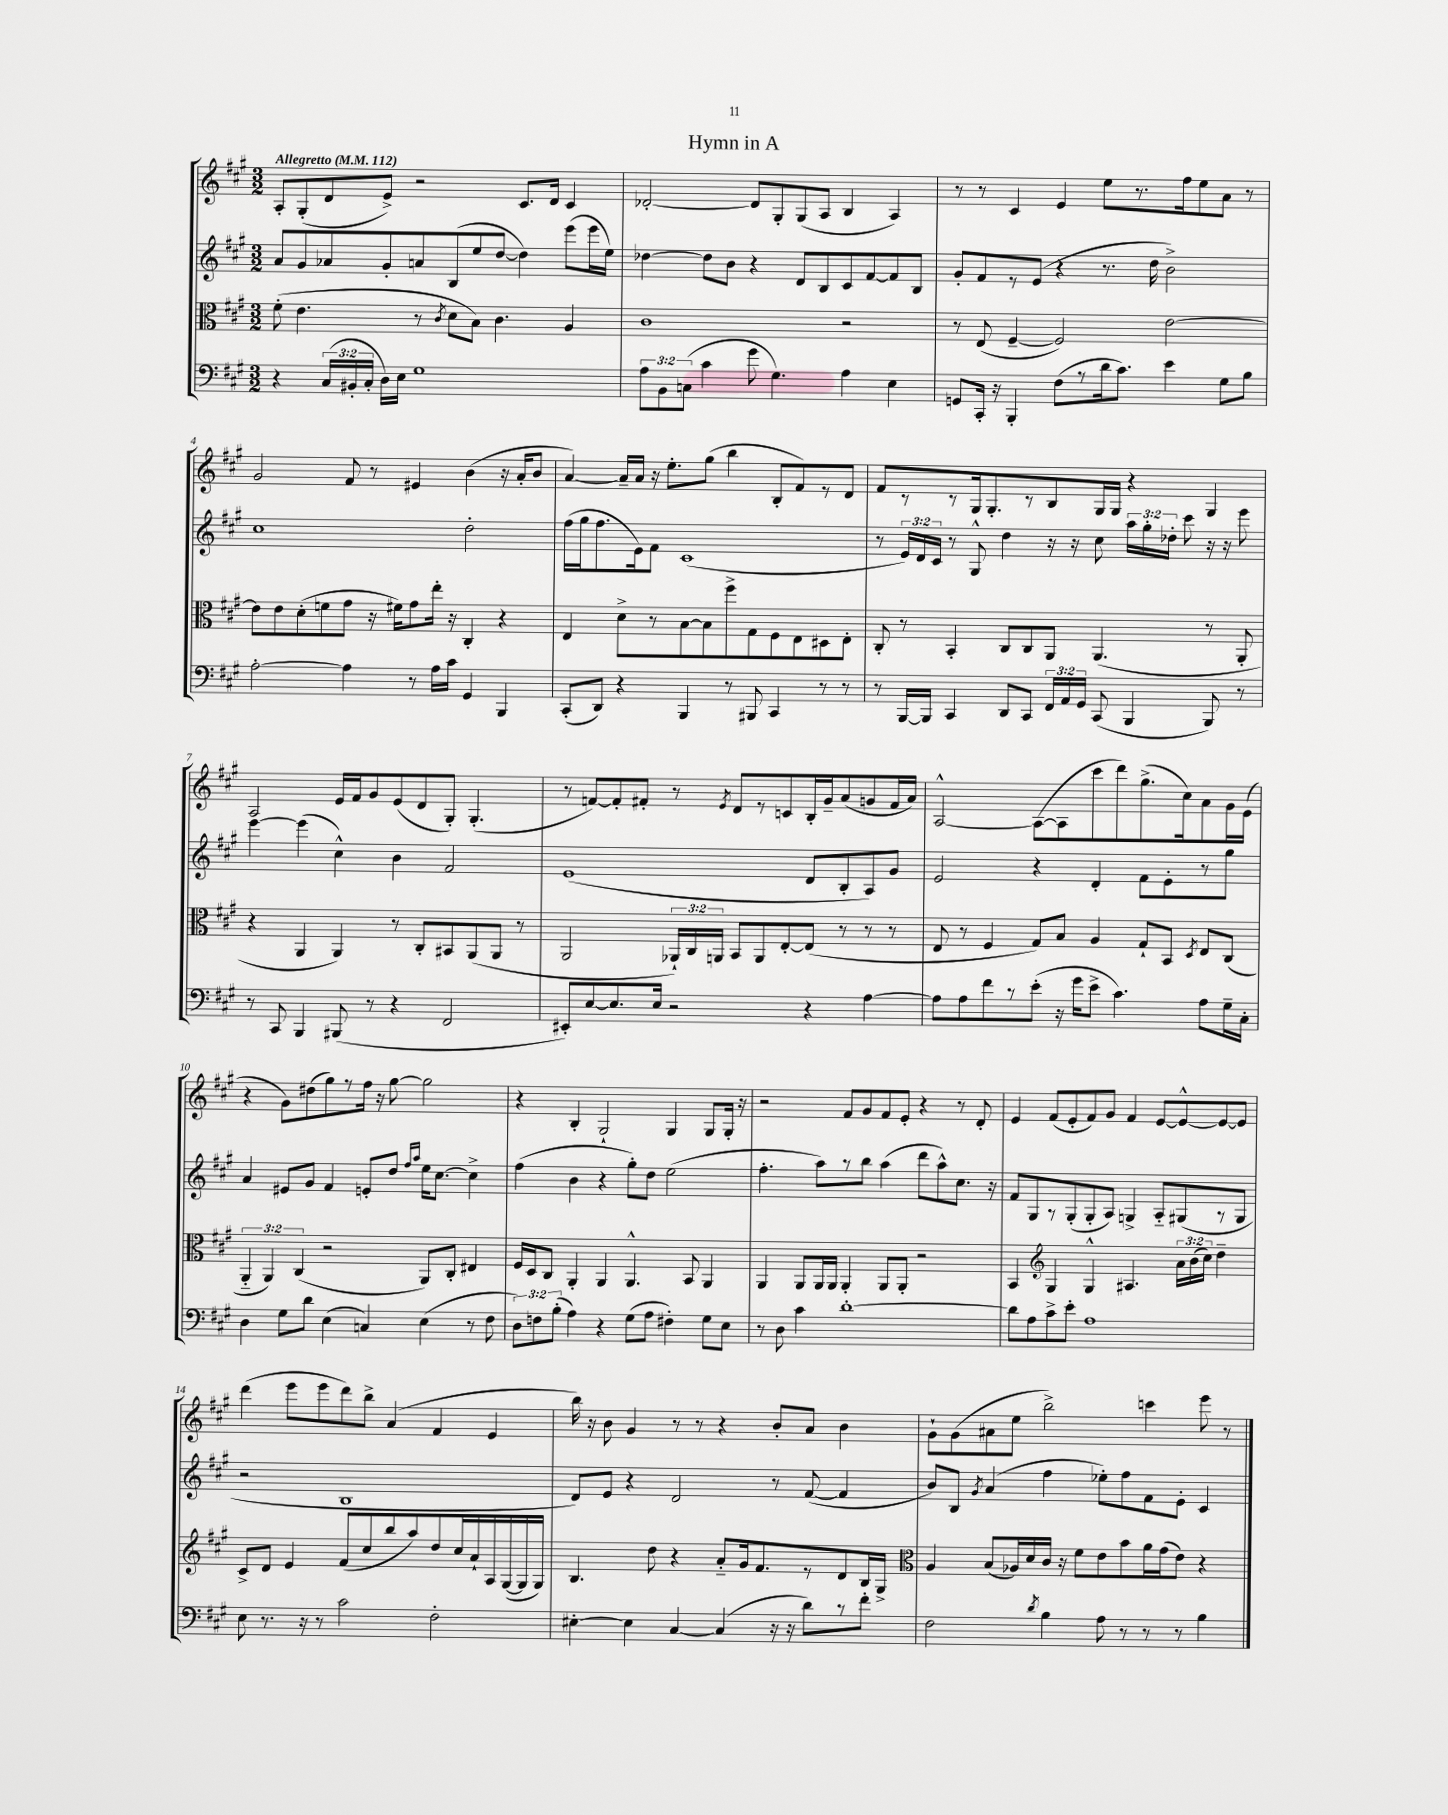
\header { title = "Hymn in A" }
<<
\new StaffGroup <<
\new Staff = "s0" {
    \clef treble \key a \major \numericTimeSignature \time 3/2 \tempo "Allegretto" 4 = 112
    \autoBeamOff a8[-. gis8-.( d'8 e'8]->) r2 cis'8.[ d'16] cis'4 |
    des'2~-. des'8[ gis8-. gis8( a8] b4 a4) |
    r8 r8 cis'4 e'4 e''8[ r8. fis''16 e''8 a'8] r8 |
    gis'2 fis'8 r8 eis'4 b'4( r16 a'16[-. b'8] |
    a'4~) a'16[-- a'16] r16 e''8.[-. gis''8]( b''4 b8[-. fis'8) r8 d'8] |
    fis'8[ r8 r8 gis16 gis8.-. r8 b8 gis16 gis16] r4 gis4 |
    a2 e'16[ fis'16 gis'8 e'8( d'8 gis8]-.) gis4.-.( |
    r8 f'8[~) f'8-. fis'8]-. r8 \acciaccatura { e'8 } d'8[ r8 c'8 b16-. gis'16-- a'8( g'8 fis'16 a'16]) |
    a2~-^ a8[~( a8 cis'''8 d'''8) gis''8.->( cis''16) a'8 gis'16 e'16]( |
    r4 gis'8[) dis''8( gis''8) r8 fis''16] r16 gis''8~ gis''2 |
    r4 b4-. gis2-! gis4 gis8[ gis16]-. r16 |
    r2 fis'8[ gis'8 fis'8 e'8]-. r4 r8 d'8-. |
    e'4 fis'8[( e'8-. fis'8) gis'8] fis'4 e'8[~ e'8~-^ e'8~ e'8] |
    d'''4( e'''8[ e'''8 d'''8) b''8]-> a'4( fis'4 e'4 |
    b''16) r16 b'8 gis'4 r8 r8 r4 b'8[-. a'8] b'4 |
    gis'8[-! gis'8( ais'8 e''8] b''2->) c'''4 e'''8 r8 \bar "|." |
}
\new Staff = "s1" {
    \clef treble \key a \major \numericTimeSignature \time 3/2 \override Staff.TupletNumber.text = #tuplet-number::calc-fraction-text
    \autoBeamOff a'8[ gis'8 aes'8 gis'8-. a'8 b8( e''8 d''8]~ d''4) e'''8[( e'''16 e''16]) |
    des''4~ des''8[ b'8] r4 d'8[ b8 cis'8 fis'8~ fis'8 b8] |
    gis'8[-. fis'8 r8 e'8]( r4 r8. d''16 b'2->) |
    cis''1 d''2-. |
    fis''16[( gis''16 fis''8. e'16) fis'8] cis'1( |
    r8 \tuplet 3/2 { e'16[) d'16 cis'16] } r8 gis8-^ d''4 r16 r16 cis''8 \tuplet 3/2 { a''16[ gis''16-. des''16]-. } cis'''8 r16 r16 e'''8 |
    e'''4~ e'''4( cis''4-^) b'4 fis'2 |
    e'1( d'8[ b8-. a8) gis'8] |
    e'2 r4 d'4-. fis'8[ e'8-. r8 gis''8] |
    a'4 eis'8[ gis'8] fis'4 e'8[-. d''8] \grace { fis''16[ a''16] } e''16[ cis''8.]~ cis''4-> |
    fis''4( b'4 r4 gis''8[-.) d''8] e''2( |
    fis''4.-. a''8[) r8 b''8] a''4( d'''8[ a''8-^) cis''8.] r16 |
    fis'8[ gis8 r8 gis8-.( gis8-. a8]) g4-> a8[-_ gis8( r8 gis8] |
    r2 b1 |
    d'8[) e'8] r4 d'2 r8 fis'8~( fis'4 |
    b'8[) b8] \acciaccatura { gis'8 } a'4( fis''4 ees''8[-.) fis''8 fis'8 e'8]-. cis'4 \bar "|." |
}
\new Staff = "s2" {
    \clef alto \key a \major \numericTimeSignature \time 3/2 \override Staff.TupletNumber.text = #tuplet-number::calc-fraction-text
    \autoBeamOff fis'8-.( e'4. r8 \acciaccatura { cis'8 } d'8[ b8]) cis'4. a4 |
    cis'1 r2 |
    r8 e8( fis4~-- fis2) e'2~ |
    e'8[ e'8 d'8-.( f'8 gis'8] r16 fis'16[) gis'8 e''16]-. r16 cis4-. r4 |
    e4 d'8[-> r8 b8~ b8 fis''8-> gis8 fis8 e8 dis8 e8]-. |
    cis8-. r8 b,4-. cis8[ cis8 a,8] a,4.( r8 a,8-. |
    r4 a,4 a,4) r8 cis8[-. bis,8 a,8( a,8] r8 |
    a,2 \tuplet 3/2 { aes,16[-!) cis16 a,16] } b,8[ a,8 e8~-. e8]( r8 r8 r8 |
    e8 r8 fis4 gis8[) b8] a4 gis8[-! b,8] \acciaccatura { d8 } e8[ cis8]( |
    \tuplet 3/2 { a,4-_ a,4) cis4( } r2 a,8[) cis8]-. eis4 |
    fis16[ d16 cis8] a,4-. a,4 a,4.-^ b,8 a,4 |
    a,4 a,8[ a,16 a,16] a,4-. a,8[ a,8]-. r2 |
    b,4 \clef treble gis4 gis4-^ ais4. \tuplet 3/2 { a'16[ b'16( cis''16]) } d''4-- |
    cis'8[-> d'8] e'4 fis'8[( cis''8 b''8 a''8) d''8 cis''16 a'16-! a16 gis16~( gis16 gis16]) |
    b4. d''8 r4 a'8[-_ gis'16 fis'8. r8 d'8 b16 gis16]-> |
    \clef alto a4 b8[( aes16) d'16 cis'16] r16 fis'8[ e'8 b'8 a'16 gis'16( e'8]) r4 \bar "|." |
}
\new Staff = "s3" {
    \clef bass \key a \major \numericTimeSignature \time 3/2 \override Staff.TupletNumber.text = #tuplet-number::calc-fraction-text
    \autoBeamOff r4 \tuplet 3/2 { cis16[( bis,16-. cis16]-. } d16[) e16] gis1 |
    \tuplet 3/2 { a8[ b,8 c8]( } cis'4 gis'8 gis4.) a4 e4 |
    g,8[ cis,16]-. r16 b,,4-. fis8[( r8 d'16 cis'8.]) e'4 gis8[ b8] |
    a2~-. a4 r8 a16[ cis'16] gis,4 b,,4 |
    cis,8[-.( d,8]) r4 b,,4 r8 bis,,8 cis,4 r8 r8 |
    r8 b,,16[~ b,,16] cis,4 d,8[ cis,8] \tuplet 3/2 { fis,16[ a,16 gis,16] } cis,8( b,,4 b,,8) r8 |
    r8 cis,8 b,,4 bis,,8( r8 r4 fis,2 |
    eis,8[-.) e8~ e8. e16] r2 r4 a4~ |
    a8[ a8 fis'8 r8 e'8]-.( r16 gis'16[ e'8]-> cis'4.) a8[ gis16-- cis16]-. |
    d4 gis8[ d'8] e4( c4) e4( r8 fis8 |
    \tuplet 3/2 { d8[) f8 b8]-.( } a4) r4 gis8[( a8] fis4-.) gis8[ e8] |
    r8 d8 cis'4 d'1~-. |
    d'8[ a8 cis'8-> e'8]-. a1 |
    e8 r8. r16 r8 cis'2 fis2-. |
    eis4~-. eis4 cis4~ cis4( r16 r16 d'8[) r8 fis'8]-. |
    fis2 \acciaccatura { d'8 } b4 a8 r8 r8 r8 b4 \bar "|." |
}
>>
>>
